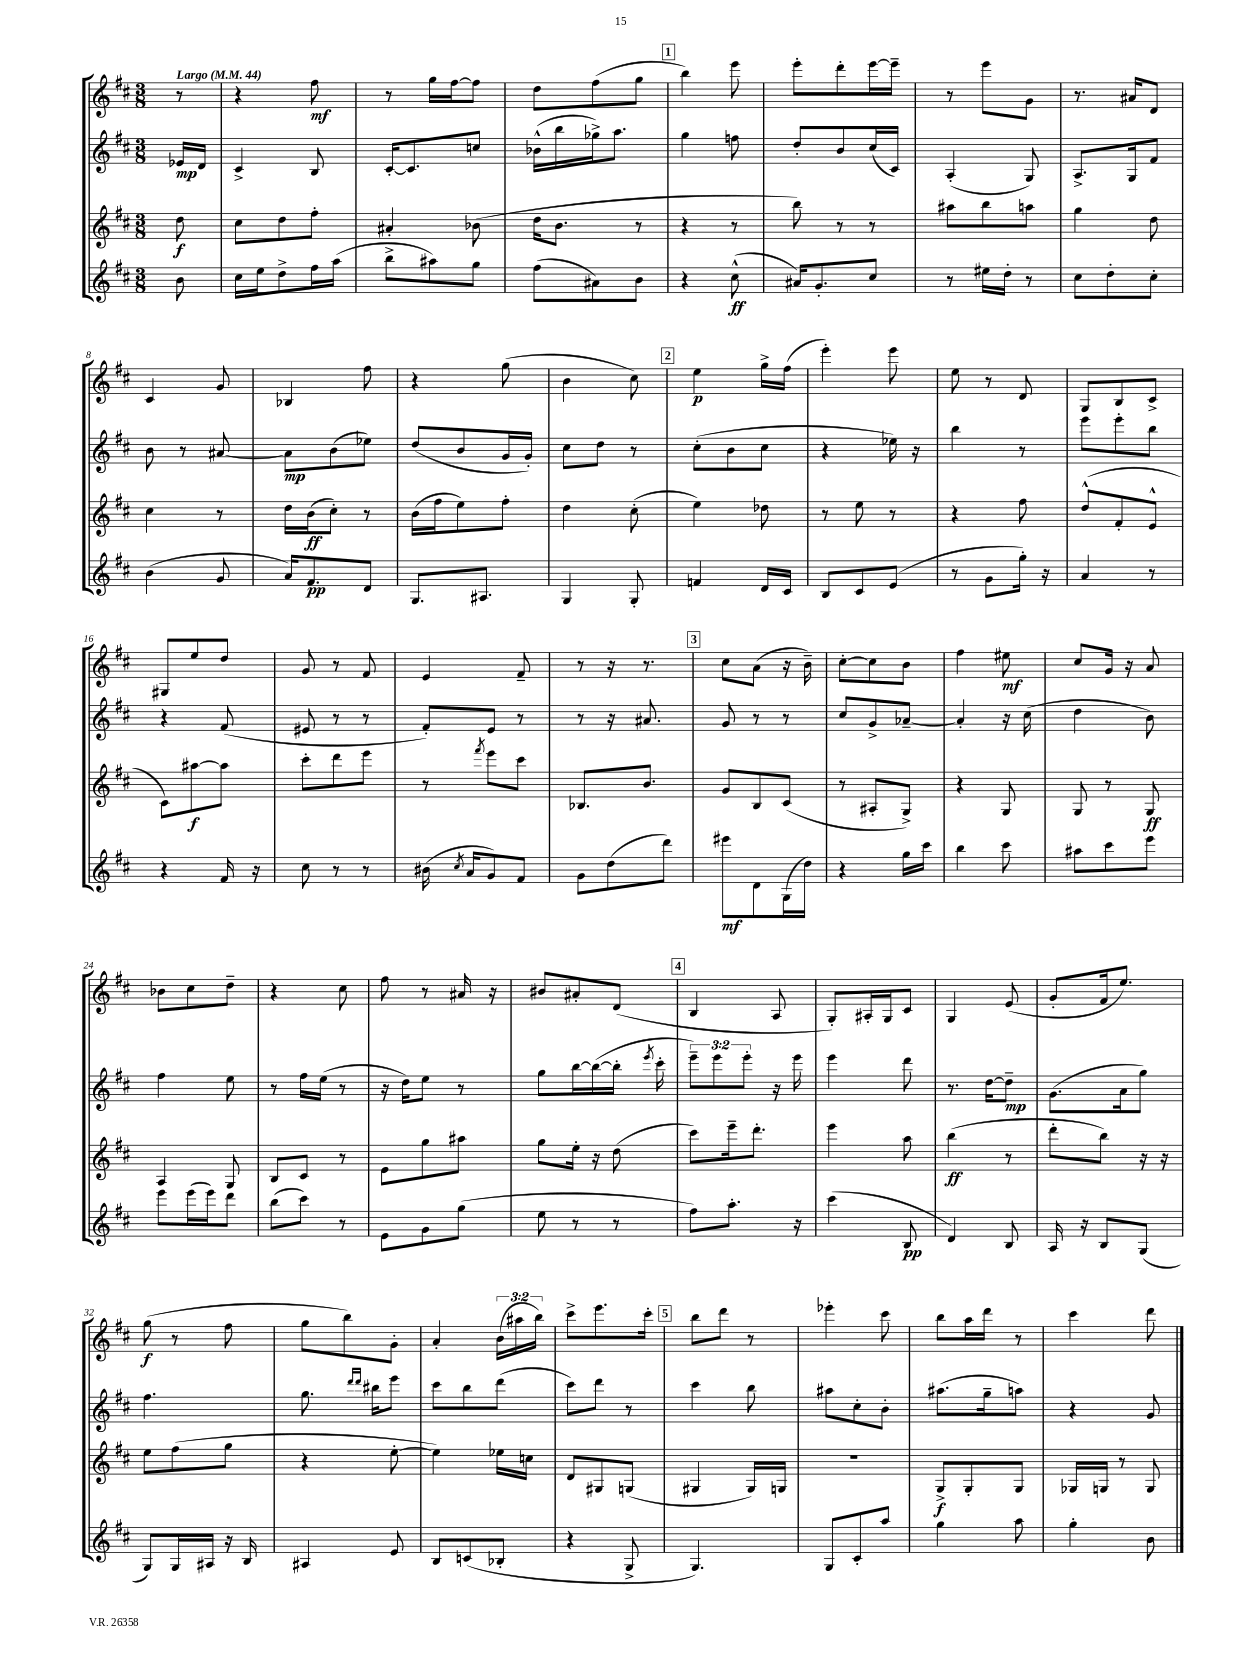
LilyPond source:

<<
\new StaffGroup <<
\new Staff = "s0" {
    \clef treble \key d \major \numericTimeSignature \time 3/8 \override Staff.TupletNumber.text = #tuplet-number::calc-fraction-text \partial 8 \tempo "Largo" 4 = 44
    \autoBeamOff r8 |
    r4 fis''8\mf |
    r8 g''16[ fis''16~ fis''8] |
    d''8[ fis''8( g''8] |
    \mark \markup { \box "1" } b''4) e'''8 |
    e'''8[-. d'''8-. e'''16~ e'''16]-- |
    r8 e'''8[ g'8] |
    r8. ais'16[ d'8] |
    cis'4 g'8 |
    bes4 fis''8 |
    r4 g''8( |
    b'4 cis''8) |
    \mark \markup { \box "2" } e''4\p g''16[-> fis''16]( |
    e'''4-.) e'''8 |
    e''8 r8 d'8 |
    g8[ b8 cis'8]-> |
    gis8[ e''8 d''8] |
    g'8 r8 fis'8 |
    e'4 fis'8-- |
    r8 r16 r8. |
    \mark \markup { \box "3" } cis''8[ a'8]( r16 b'16--) |
    cis''8[~-. cis''8 b'8] |
    fis''4 eis''8\mf |
    cis''8[ g'16] r16 a'8 |
    bes'8[ cis''8 d''8]-- |
    r4 cis''8 |
    fis''8 r8 ais'16 r16 |
    bis'8[ ais'8-. d'8]( |
    \mark \markup { \box "4" } b4 a8 |
    g8[-.) ais16-. g16 cis'8] |
    g4 e'8( |
    g'8[-. fis'16 e''8.]) |
    g''8\f( r8 fis''8 |
    g''8[ b''8) g'8]-. |
    a'4-. \tuplet 3/2 { b'16[( ais''16 b''16]) } |
    cis'''8[-> e'''8. cis'''16]-. |
    \mark \markup { \box "5" } b''8[ d'''8] r8 |
    ees'''4-. cis'''8 |
    b''8[ a''16 d'''16] r8 |
    cis'''4 d'''8 \bar "|." |
}
\new Staff = "s1" {
    \clef treble \key d \major \numericTimeSignature \time 3/8 \override Staff.TupletNumber.text = #tuplet-number::calc-fraction-text \partial 8
    \autoBeamOff ees'16[\mp d'16] |
    cis'4-> b8 |
    cis'16[~-. cis'8. c''8] |
    bes'16[-^( b''16 ges''16->) a''8.] |
    \mark \markup { \box "1" } g''4 f''8 |
    d''8[-. b'8 cis''16( cis'16]) |
    a4-.( g8) |
    a8.[-> g16 fis'8] |
    b'8 r8 ais'8~ |
    ais'8[\mp b'8( ees''8]) |
    d''8[( b'8 g'16 g'16]-.) |
    cis''8[ d''8] r8 |
    \mark \markup { \box "2" } cis''8[-.( b'8 cis''8] |
    r4 ees''16) r16 |
    b''4 r8 |
    e'''8[ e'''8-. b''8] |
    r4 fis'8( |
    eis'8 r8 r8 |
    fis'8[-.) e'8] r8 |
    r8 r16 ais'8. |
    \mark \markup { \box "3" } g'8 r8 r8 |
    cis''8[ g'8-> aes'8]~-- |
    aes'4-. r16 cis''16( |
    d''4 b'8) |
    fis''4 e''8 |
    r8 fis''16[ e''16]( r8 |
    r16 d''16[) e''8] r8 |
    g''8[ b''16~ b''16~( b''16]-. \acciaccatura { e'''8 } cis'''16-. |
    \mark \markup { \box "4" } \tuplet 3/2 { e'''8[--) e'''8 e'''8]-. } r16 e'''16 |
    e'''4 d'''8 |
    r8. d''16[~ d''8]--\mp |
    g'8.[( a'16 g''8]) |
    fis''4. |
    g''8. \grace { d'''16[ d'''16] } bis''16[ e'''8] |
    cis'''8[ b''8 d'''8]( |
    cis'''8[) d'''8] r8 |
    \mark \markup { \box "5" } cis'''4 b''8 |
    ais''8[ cis''8-. b'8]-. |
    ais''8.[( g''16-- a''8]) |
    r4 g'8 \bar "|." |
}
\new Staff = "s2" {
    \clef treble \key d \major \numericTimeSignature \time 3/8 \partial 8
    \autoBeamOff d''8\f |
    cis''8[ d''8 fis''8]-. |
    ais'4-. bes'8( |
    d''16[ b'8.] r8 |
    \mark \markup { \box "1" } r4 r8 |
    b''8) r8 r8 |
    ais''8[ b''8 a''8] |
    g''4 d''8 |
    cis''4 r8 |
    d''16[ b'16\ff( cis''8]-.) r8 |
    b'16[( fis''16 e''8) fis''8]-. |
    d''4 cis''8-.( |
    \mark \markup { \box "2" } e''4) des''8 |
    r8 e''8 r8 |
    r4 fis''8 |
    d''8[-^( fis'8-. e'8]-^ |
    cis'8[) ais''8~\f ais''8] |
    cis'''8[-. d'''8 e'''8] |
    r8 \acciaccatura { fis'''8 } e'''8[ cis'''8] |
    bes8.[ b'8.] |
    \mark \markup { \box "3" } g'8[ b8 cis'8]( |
    r8 ais8[-. g8]->) |
    r4 g8 |
    g8 r8 g8\ff |
    a4 g8 |
    b8[ cis'8] r8 |
    e'8[ g''8 ais''8] |
    g''8[ e''16]-. r16 d''8( |
    \mark \markup { \box "4" } cis'''8[) e'''16-- d'''8.]-. |
    e'''4 a''8 |
    b''4\ff( r8 |
    d'''8[-. b''8]) r16 r16 |
    e''8[ fis''8( g''8] |
    r4 e''8~-. |
    e''4) ees''16[ c''16] |
    d'8[ gis8 g8]( |
    \mark \markup { \box "5" } gis4 gis16[) g16] |
    R4. |
    g8[->\f g8-. g8] |
    ges16[ g16] r8 g8 \bar "|." |
}
\new Staff = "s3" {
    \clef treble \key d \major \numericTimeSignature \time 3/8 \partial 8
    \autoBeamOff b'8 |
    cis''16[ e''16 d''8-> fis''16 a''16]( |
    b''8[-> ais''8) g''8] |
    fis''8[( ais'8) b'8] |
    \mark \markup { \box "1" } r4 cis''8-^\ff( |
    ais'16[) g'8.-. cis''8] |
    r8 eis''16[ d''16]-. r8 |
    cis''8[ d''8-. cis''8]-. |
    b'4( g'8 |
    a'16[) fis'8.\pp d'8] |
    g8.[ ais8.] |
    g4 g8-. |
    \mark \markup { \box "2" } f'4 d'16[ cis'16] |
    b8[ cis'8 e'8]( |
    r8 g'8[ g''16]-.) r16 |
    a'4 r8 |
    r4 fis'16 r16 |
    cis''8 r8 r8 |
    bis'16( \acciaccatura { cis''8 } a'16[ g'8) fis'8] |
    g'8[ d''8( d'''8]) |
    \mark \markup { \box "3" } eis'''8[\mf d'8 g16( d''16]) |
    r4 g''16[ cis'''16] |
    b''4 cis'''8 |
    ais''8[ cis'''8 e'''8] |
    e'''8[ e'''16( e'''16) d'''8] |
    b''8[( cis'''8]) r8 |
    e'8[ g'8 g''8]( |
    e''8 r8 r8 |
    \mark \markup { \box "4" } fis''8[) a''8.]-. r16 |
    cis'''4( b8\pp |
    d'4) b8 |
    a16 r16 b8[ g8]( |
    g8[) g16 ais16] r16 b16 |
    ais4 e'8 |
    b8[ c'8( bes8]-. |
    r4 g8-> |
    \mark \markup { \box "5" } g4.) |
    g8[ cis'8-. a''8] |
    g''4 a''8 |
    g''4-. b'8 \bar "|." |
}
>>
>>
